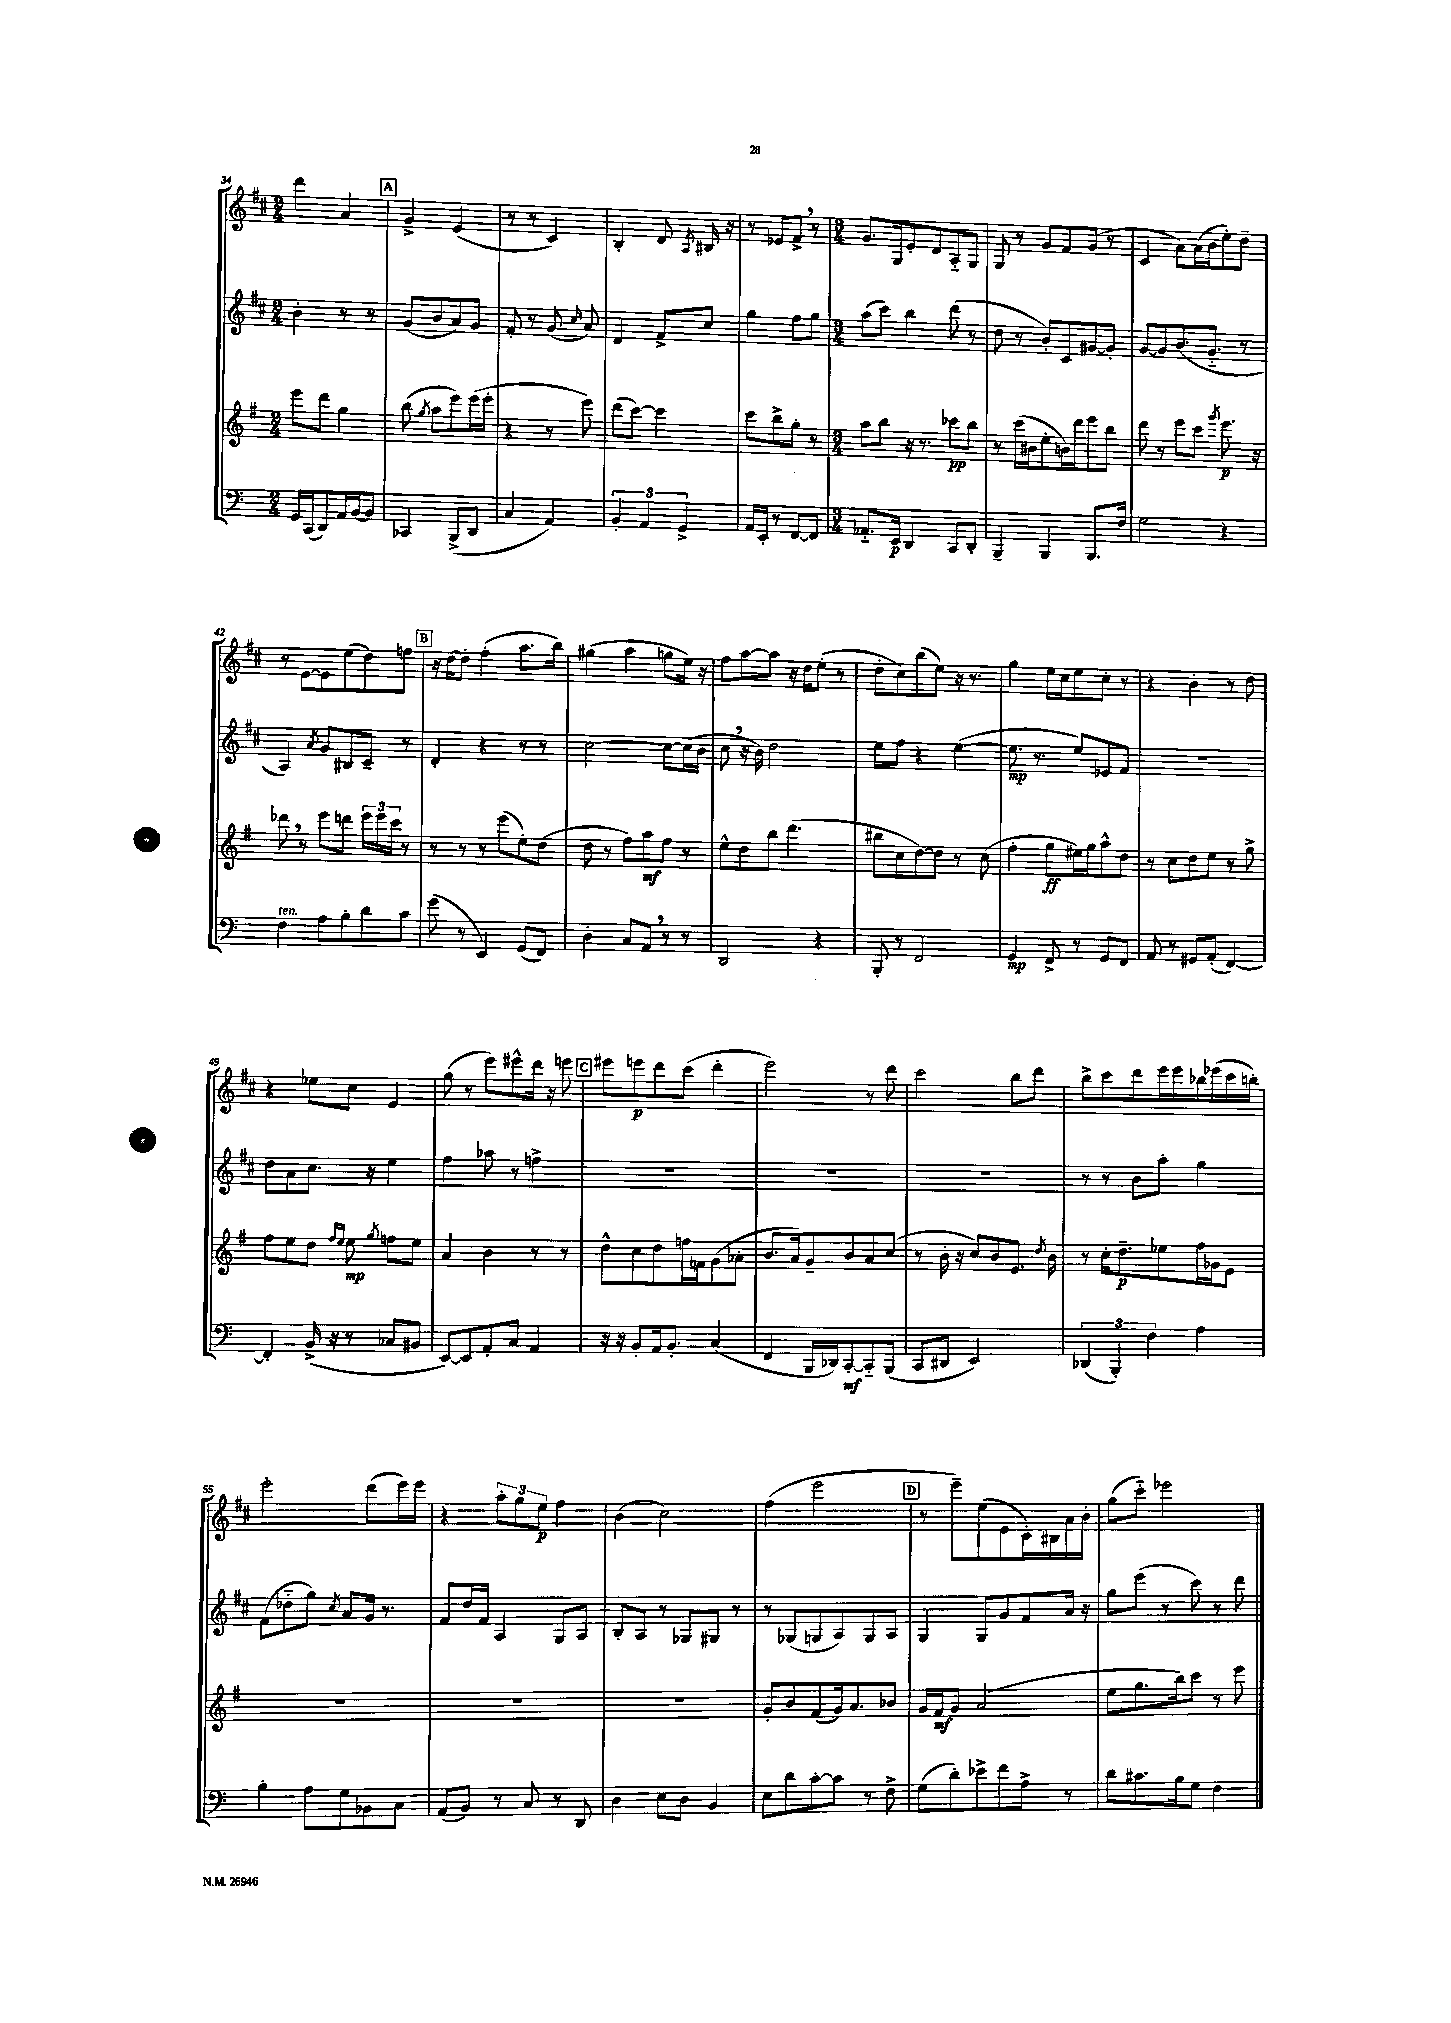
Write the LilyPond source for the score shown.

<<
\new StaffGroup <<
\new Staff = "s0" {
    \clef treble \key d \major \numericTimeSignature \time 2/4
    \autoBeamOff d'''4 a'4 |
    \mark \markup { \box "A" } g'4-> e'4( |
    r8 r8 cis'4) |
    b4-. d'8 \acciaccatura { a8 } bis16 r16 |
    r8 ees'8[ fis'8]-> \breathe r8 |
    \numericTimeSignature \time 3/4 g'8.[ g16 e'8-. d'8 a8-_ g8] |
    g8 r8 g'8[ fis'8 g'8]( r8 |
    cis'4 a'8[) a'16( b'16 e''8-.) d''8]-- |
    r8 e'8[~ e'8 e''8( d''8) f''8] |
    \mark \markup { \box "B" } r16 d''16[~ d''8]-. fis''4-.( a''8.[ b''16]) |
    gis''4( a''4 g''8[ e''16]) r16 |
    fis''8[ a''8~ a''8] r16 d''16[ e''8]-.( r8 |
    d''8[-. cis''8) b''8( e''8]) r16 r8. |
    g''4 e''16[ cis''16 e''8 cis''8]-. r8 |
    r4 b'4-. r8 d''8 |
    r4 ees''8[ cis''8] e'4 |
    g''8( r8 e'''8[) eis'''8-^ d'''16] r16 e'''8 |
    \mark \markup { \box "C" } eis'''8[ e'''8\p d'''8 cis'''8]( d'''4-. |
    e'''2) r8 d'''8 |
    cis'''2 b''8[ d'''8] |
    b''8[-> cis'''8 d'''8 e'''16 e'''16 bes''16 ees'''16( cis'''16 b''16]-.) |
    e'''2-. d'''8[( e'''16) e'''16] |
    r4 \tuplet 3/2 { a''8[-. g''8 e''8]\p } fis''4 |
    b'4( cis''2) |
    fis''4( e'''2 |
    \mark \markup { \box "D" } r8 e'''8[--) e''8( e'8 cis'16-.) bis16 a'16 b'16]-. |
    g''8[( cis'''8]-_) ees'''2 \bar "|." |
}
\new Staff = "s1" {
    \clef treble \key d \major \numericTimeSignature \time 2/4
    \autoBeamOff b'4-. r8 r8 |
    \mark \markup { \box "A" } g'8[( b'8 a'8) g'8] |
    fis'8-. r8 g'8( \grace { cis''16 } a'8) |
    d'4 fis'8[-> cis''8] |
    g''4 fis''8[ g''8] |
    \numericTimeSignature \time 3/4 a''8[( cis'''8]) b''4 d'''8( r8 |
    d''8 r8 b'8[-.) cis'8 gis'8~ gis'8]-. |
    g'8[~ g'8 b'8.( g'8.]-_ r8 |
    a4) \acciaccatura { a'8 } g'8[ bis8 cis'8]-- r8 |
    \mark \markup { \box "B" } d'4-. r4 r8 r8 |
    cis''2~ cis''8[~ cis''16( b'16] |
    cis''8 \breathe r16 b'16) d''2 |
    e''8[ fis''8] r4 e''4~( |
    e''8.\mp r8. e''8[) ees'8 fis'8] |
    R2. |
    d''8[ a'8 cis''8.] r16 e''4 |
    fis''4 aes''8 r8 f''4-> |
    \mark \markup { \box "C" } R2. |
    R2. |
    R2. |
    r8 r8 b'8[ a''8]-. g''4 |
    fis'8[( des''8-_ g''8]) \acciaccatura { cis''8 } a'8[ g'16] r8. |
    fis'8[ d''16 fis'16] a4 g8[ a8] |
    b8[-. a8] r8 ges8[ gis8] r8 |
    r8 ges8[( g8 a8) g8 a8] |
    \mark \markup { \box "D" } g4 g8[ g'8 fis'8 a'16] r16 |
    g''8[ e'''8]( r8 cis'''8) r8 d'''8 \bar "|." |
}
\new Staff = "s2" {
    \clef treble \key g \major \numericTimeSignature \time 2/4
    \autoBeamOff e'''8[ d'''8] g''4 |
    \mark \markup { \box "A" } b''8( \acciaccatura { g''8 } a''8[ e'''8) e'''16( e'''16]-. |
    r4 r8 e'''8) |
    d'''8[( c'''8]~) c'''4 |
    c'''8[ b''8-> g''8]-. r8 |
    \numericTimeSignature \time 3/4 a''8[ b''8] r16 r8. ces'''8[\pp b''8] |
    r8 c'''16[( bis'16 e''8-. b'16) d'''16 e'''8 b''8] |
    d'''8 r8 e'''8[ c'''8] \acciaccatura { g'''8 } e'''8.\p r16 |
    des'''8 \breathe r8 e'''8[ d'''8] \tuplet 3/2 { e'''16[ e'''16 c'''16] } r8 |
    \mark \markup { \box "B" } r8 r8 r8 e'''8[( e''8-.) d''8]( |
    d''8 r8 fis''8[) a''8\mf fis''8] r8 |
    e''8[-^ d''8 b''8] d'''4.( |
    bis''8[ c''8 d''8~) d''8] r8 c''8( |
    fis''4-. g''8[\ff eis''16) g''16 a''8-^ d''8] |
    r8 c''8[ d''8 e''8] r8 g''8-> |
    fis''8[ e''8 d''8] \grace { fis''16[ e''16] } e''8\mp \acciaccatura { g''8 } f''8[ e''8] |
    a'4 b'4 r8 r8 |
    \mark \markup { \box "C" } d''8[-^ c''8 d''8 f''16 f'16 g'8( aes'8]-. |
    b'8.[ a'16) g'8-- b'8 a'8 c''8]( |
    r8 b'16-. r16 c''8[) b'8 e'8.] \acciaccatura { d''8 } b'16 |
    r8 c''16[-. d''8.--\p ees''8 fis''16 ges'16 e'8] |
    R2. |
    R2. |
    R2. |
    g'8[-. b'8 fis'8( g'16) a'8. bes'8] |
    \mark \markup { \box "D" } g'16[ fis'16\mf g'8] a'2( |
    e''8[ g''8. b''16) c'''8] r8 e'''8 \bar "|." |
}
\new Staff = "s3" {
    \clef bass \key c \major \numericTimeSignature \time 2/4
    \autoBeamOff g,16[ c,16( d,8) a,16 b,16~ b,8] |
    \mark \markup { \box "A" } ces,4 b,,8[->( d,8] |
    c4 a,4) |
    \tuplet 3/2 { b,4-. a,4 g,4-> } |
    a,16[ e,16]-. r8 f,8[~ f,8] |
    \numericTimeSignature \time 3/4 aes,8.[-_ e,16]\p d,4 c,8[ d,8]-. |
    b,,4-- b,,4 b,,8.[ f16] |
    g2 r4 |
    f4^\markup { \italic "ten." } a8[ b8-. d'8 c'8] |
    \mark \markup { \box "B" } g'8( r8 e,4) g,8[( f,8]) |
    d4-. c8[ a,8] \breathe r8 r8 |
    d,2 r4 |
    b,,8-. r8 f,2 |
    g,4\mp f,8-> r8 g,8[ f,8] |
    a,8 r8 gis,8[ a,8]-.( f,4~) |
    f,4-. b,16->( r16 r8 ces8[ bis,8] |
    e,8[~) e,8 a,8-. c8] a,4 |
    \mark \markup { \box "C" } r16 r16 b,8[-. a,16 b,8.]-. c4( |
    f,4 b,,16[ des,16) c,8~-.\mf c,8-_ b,,8]( |
    c,8[ dis,8] e,2) |
    \tuplet 3/2 { des,4( b,,4-.) f4 } a4 |
    b4-. a8[ g8 bes,8 c8] |
    a,8[( b,8]) r8 c8 r8 d,8 |
    d4 e8[ d8] b,4 |
    e8[ d'8 c'8~-. c'8] r8 f8-> |
    \mark \markup { \box "D" } g8[( d'8-.) ees'8-> f'8 a8]-> r8 |
    d'8[ cis'8. b16 g8] f4 \bar "|." |
}
>>
>>
\layout { \context { \Score currentBarNumber = #34 } }
